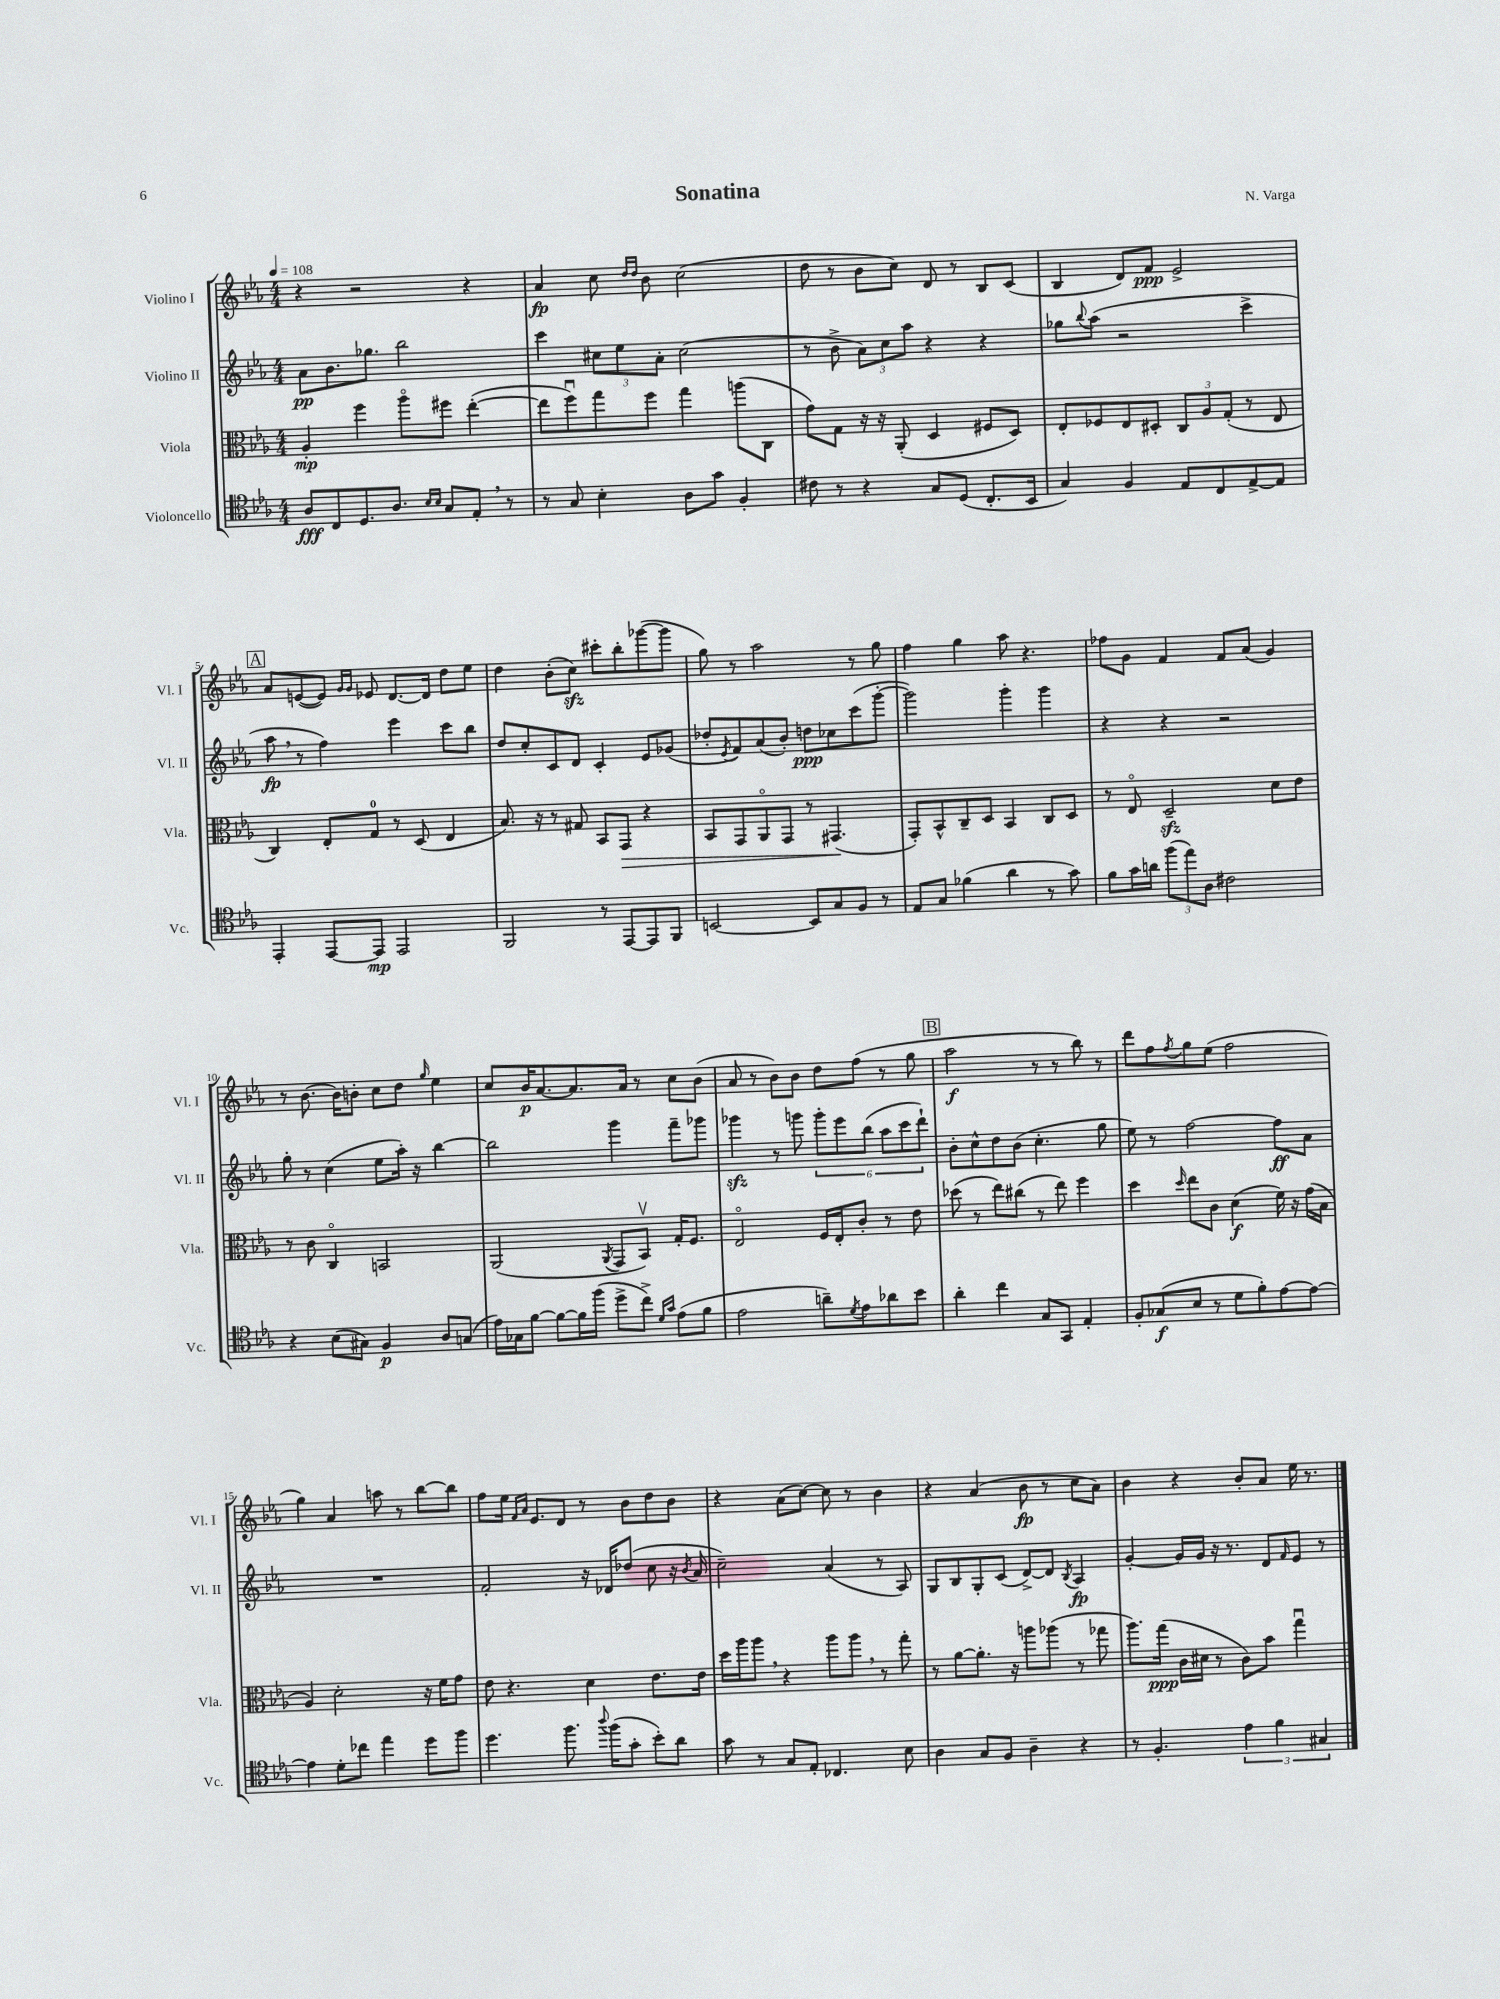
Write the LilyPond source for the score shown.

\header { title = "Sonatina" composer = "N. Varga" }
<<
\new StaffGroup <<
\new Staff = "s0" \with { instrumentName = "Violino I" shortInstrumentName = "Vl. I" } {
    \clef treble \key ees \major \numericTimeSignature \time 4/4 \tempo 4 = 108
    r4 r2 r4 |
    aes'4\fp c''8 \grace { d''16 d''16 } bes'8 c''2( |
    d''8 r8 bes'8 c''8) d'8 r8 bes8 c'8( |
    bes4 d'8) f'8\ppp ees'2-> |
    \mark \markup { \box "A" } aes'8 e'8~( e'8) \grace { g'16 g'16 } ees'8 d'8.~ d'16 d''8 ees''8 |
    d''4 bes'8-.( c''8\sfz) cis'''8-. bes''8-. ges'''8~( ges'''8 |
    g''8) r8 aes''2 r8 g''8 |
    f''4 g''4 aes''8 r4. |
    fes''8 g'8 f'4 f'8 aes'8( g'4) |
    r8 bes'8.~ bes'16 b'8-. c''8 d''8 \grace { g''16 } ees''4 |
    c''8 bes'16\p aes'8.~ aes'8. aes'16 r8 c''8 bes'8( |
    aes'8 r8 bes'8) bes'8 d''8 f''8( r8 g''8 |
    \mark \markup { \box "B" } aes''2\f r8 r8 bes''8) r8 |
    d'''8 f''8 \acciaccatura { f''8 } g''8 ees''8( f''2 |
    g''4) aes'4 a''8 r8 bes''8~ bes''8 |
    f''8 ees''16 \grace { f'16 aes'16 } ees'8. d'8 r8 bes'8 d''8 bes'8 |
    r4 aes'8( c''8~) c''8 r8 bes'4 |
    r4 aes'4( bes'8\fp r8 c''8 aes'8) |
    bes'4 r4 bes'8-. aes'8 ees''16 r8. \bar "|." |
}
\new Staff = "s1" \with { instrumentName = "Violino II" shortInstrumentName = "Vl. II" } {
    \clef treble \key ees \major \numericTimeSignature \time 4/4
    aes'8\pp bes'8. ges''8. bes''2 |
    c'''4 \tuplet 3/2 { cis''8 ees''8 aes'8-. } cis''2( |
    r8 bes'8-> \tuplet 3/2 { aes'8) c''8 aes''8 } r4 r4 |
    ges''8 \appoggiatura { bes''8 } aes''8( r2 c'''4-> |
    \mark \markup { \box "A" } aes''8\fp \breathe r8 f''4) ees'''4 c'''8 bes''8 |
    d''8 c''8-. c'8 d'8 c'4-. ees'8 ges'8( |
    des''8-. \acciaccatura { ees'8 } f'8) aes'8( bes'8-.) d''8\ppp ces''8 c'''8( g'''8~-. |
    g'''2) g'''4-. g'''4 |
    r4 r4 r2 |
    g''8-. r8 c''4( ees''8 aes''16-.) r16 bes''4~ |
    bes''2 g'''4 f'''8-- ges'''8 |
    ges'''4\sfz r8 g'''8 \tuplet 6/4 { g'''8-. ees'''8 bes''8( aes''8 c'''8 d'''8-!) } |
    \mark \markup { \box "B" } bes'8-. c''8-^ d''8 bes'8( c''4.-. g''8 |
    ees''8) r8 f''2~ f''8\ff aes'8 |
    R1 |
    f'2-. r16 des'16 des''8( c''8 r16 \acciaccatura { bes'8 } aes'16 |
    c''2--) aes'4( r8 aes8) |
    g8 bes8 g8-. c'8( d'8~->) d'8 \acciaccatura { bes8 } aes4\fp |
    g'4~-. g'16 g'16 r16 r8. d'8 \grace { f'16 } ees'8 r8 \bar "|." |
}
\new Staff = "s2" \with { instrumentName = "Viola" shortInstrumentName = "Vla." } {
    \clef alto \key ees \major \numericTimeSignature \time 4/4
    aes4-.\mp f''4 aes''8\flageolet fis''8 ees''4~-.( |
    ees''8 f''8\downbow) g''8 f''8 g''4 a''8( c8 |
    g'8) g8 r16 r16 aes,8-.( d4 fis8 d8) |
    ees8-. fes8 ees8 dis8-. \tuplet 3/2 { c8 aes8 g8-.( } r8 ees8 |
    \mark \markup { \box "A" } c4) ees8-. g8-0 r8 d8( ees4 |
    bes8.) r16 r8 gis8 bes,8 g,8\> r4 |
    bes,8 g,8 aes,8\flageolet g,8 r8 gis,4.\!( |
    g,8-.) bes,8-^ c8-- d8 bes,4 c8 d8 |
    r8 ees8\flageolet d2--\sfz d'8 ees'8 |
    r8 c'8 c4\flageolet b,2 |
    aes,2( \acciaccatura { aes,8 } g,8 bes,8\upbow) g16-. f8. |
    ees2\flageolet f16 ees16-. c'8-. r8 ees'8 |
    \mark \markup { \box "B" } des''8( r8 ees''8) cis''8( r8 ees''8) f''4 |
    d''4 \grace { d''16 } ees''8 c'8 d'4\f( f'16) r16 g'16( bes16 |
    aes4) d'2-. r16 f'16 g'8 |
    ees'8 r4. d'4 ees'8. ees'16 |
    d''16 aes''16 aes''8 \breathe r4 aes''8 aes''8 \breathe r8 g''8-. |
    r8 aes'8~ aes'8.-. r16 a''8 aes''8( r8 ges''8 |
    aes''8.) g''16\ppp( c'16 dis'16 r8 c'8) bes'8 g''4\downbow \bar "|." |
}
\new Staff = "s3" \with { instrumentName = "Violoncello" shortInstrumentName = "Vc." } {
    \clef tenor \key ees \major \numericTimeSignature \time 4/4
    aes8\fff c8 d8. aes8. \grace { bes16 bes16 } g8 ees8-. \breathe r8 |
    r8 g8 bes4-. aes8 g'8 f4-. |
    cis'8 r8 r4 g8 d8( c8.-. bes,16 |
    g4) f4 ees8 c8 ees8~-> ees8 |
    \mark \markup { \box "A" } ees,4-. ees,8~ ees,8\mp ees,2 |
    f,2 r8 ees,8~ ees,8 f,8 |
    b,2~ b,8 g8 f8 r8 |
    ees8 g8 fes'4( aes'4 r8 g'8) |
    f'8 g'16 a'16 \tuplet 3/2 { f''8( ees''8) aes8 } cis'2 |
    r4 bes8( gis8) f4\p aes8 g8( |
    ees'16) ges16 f'8~ f'8~ f'16 f''16( d''8-> c''8->) \grace { d'16 g'16 } ees'8( f'8 |
    ees'2 a'8--) \acciaccatura { d'8 } ees'8 aes'8 bes'8 |
    \mark \markup { \box "B" } aes'4-. c''4 g8 g,8 ees4-. |
    f8-. ges8\f( bes8 r8 d'8 f'8-.) ees'8~ ees'8~ |
    ees'4 d'8-. ces''8 ees''4 d''8 f''8 |
    d''4. f''8. \appoggiatura { aes''8 } f''16( g'8-. bes'8-.) aes'8 |
    g'8 r8 g8 ees8-. ces4. bes8 |
    aes4 g8 f8 aes4-- r4 |
    r8 f4.-. \tuplet 3/2 { ees'4 f'4 gis4 } \bar "|." |
}
>>
>>
